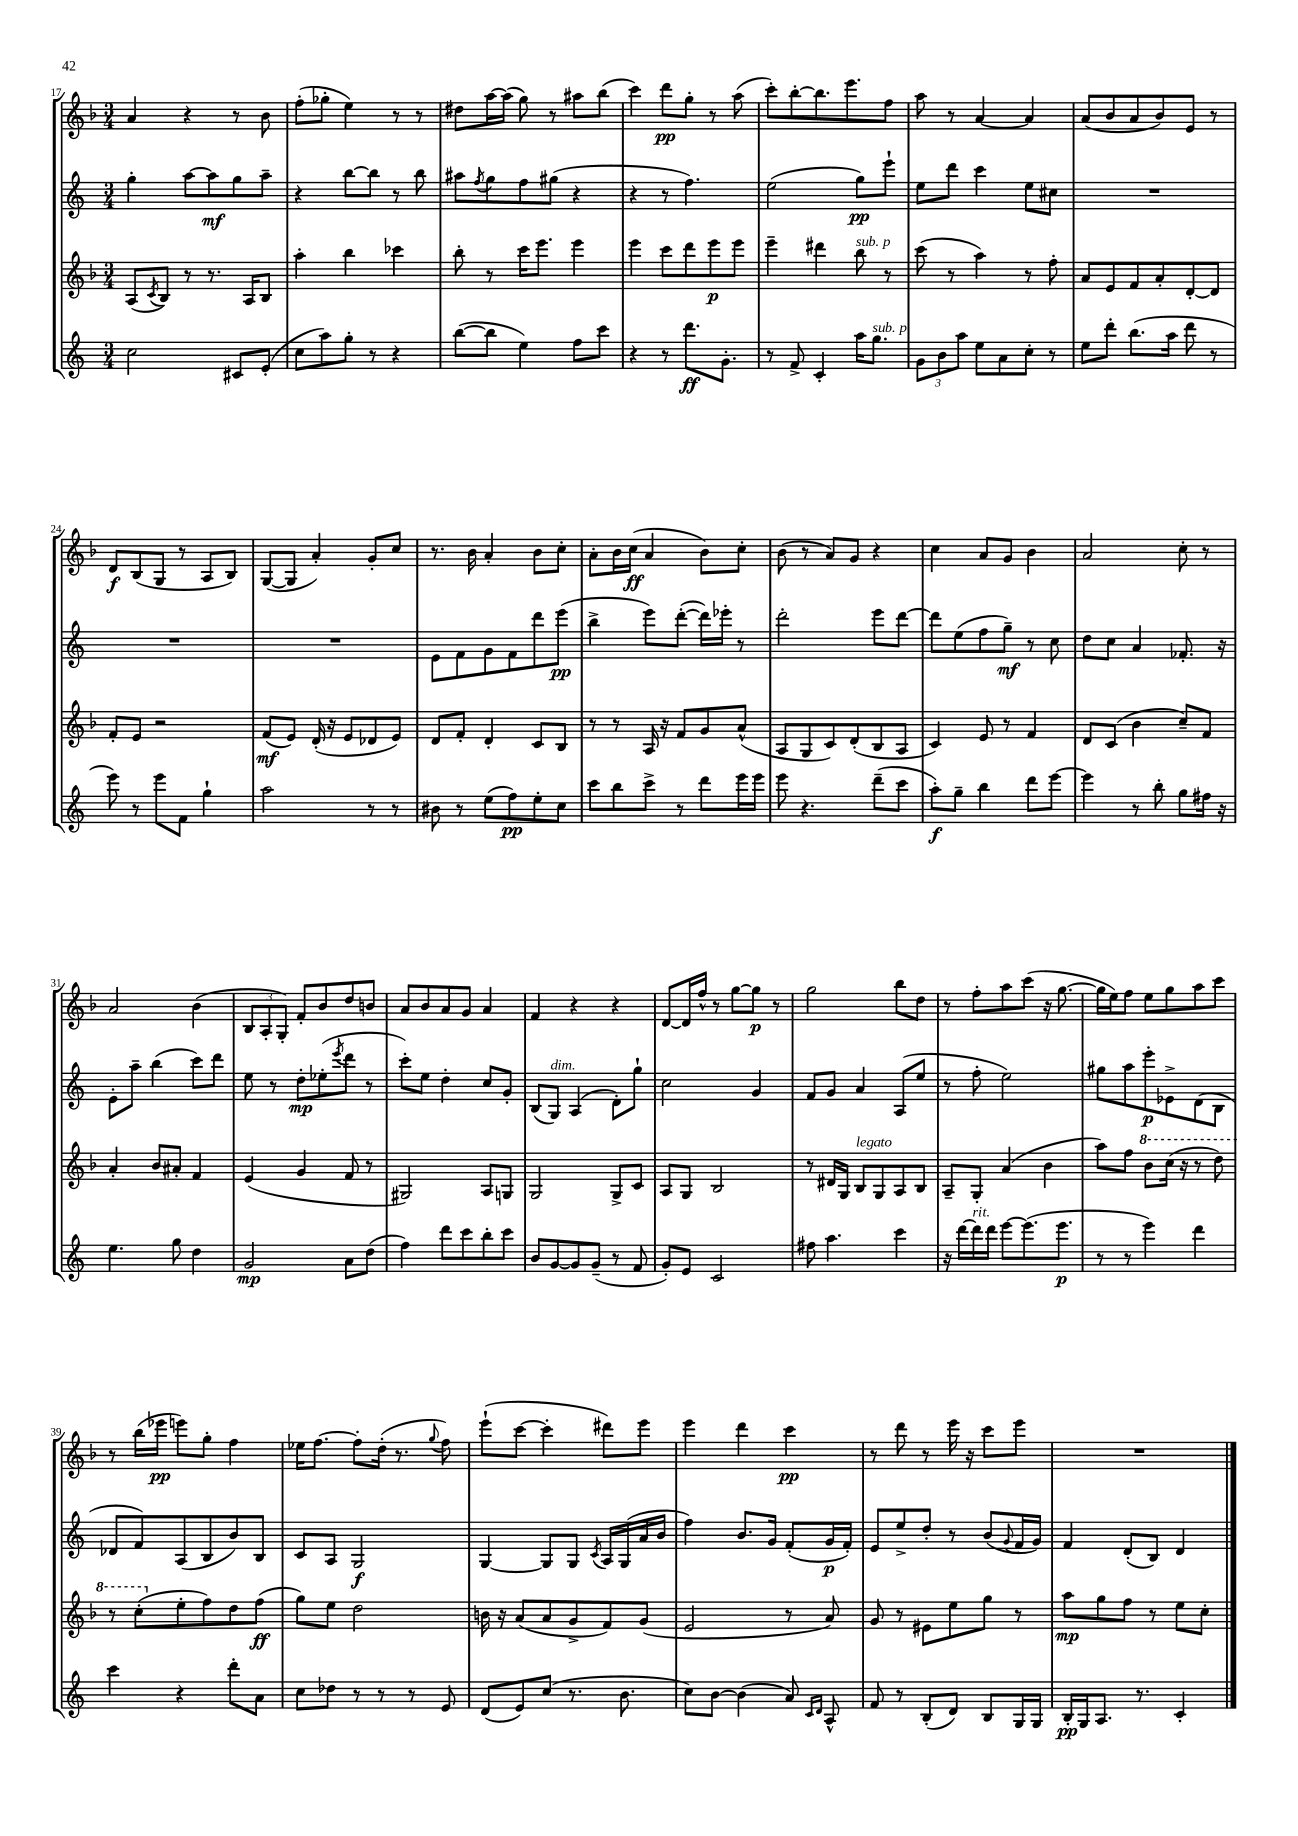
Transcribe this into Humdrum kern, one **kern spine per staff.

**kern	**kern	**kern	**kern
*staff4	*staff3	*staff2	*staff1
*clefG2	*clefG2	*clefG2	*clefG2
*k[]	*k[b-]	*k[]	*k[b-]
*M3/4	*M3/4	*M3/4	*M3/4
2cc	(8A	4gg'	4a
.	8qc	.	.
.	8B-)	.	.
.	8r	[8aa	4r
.	8.r	8aa]	.
8c#	.	8gg	8r
.	16A	.	.
(8e'	8B-	8aa~	8b-
=	=	=	=
8cc	4aa'	4r	(8ff'
8aa)	.	.	8gg-'
8gg'	4bb-	[8bb	4ee)
8r	.	8bb]	.
4r	4ccc-	8r	8r
.	.	8bb	8r
=	=	=	=
([8bb	8bb-'	8aa#	8dd#
.	.	8qff	.
8bb]	8r	8gg	[16aa
.	.	.	(16aa]
4ee)	16ccc	8ff	8gg)
.	8.eee	.	.
.	.	(8gg#	8r
8ff	4eee	4r	8aa#
8ccc	.	.	(8bb-
=	=	=	=
4r	4eee	4r	4ccc)
8r	8ccc	8r	8ddd
8.ddd	8ddd	4.ff)	8gg'
.	8eee	.	8r
8.g'	.	.	.
.	8eee	.	(8aa
=	=	=	=
8r	4eee~	(2ee	8ccc')
8f^	.	.	[8bb-'
4c'	4ddd#	.	8.bb-]
.	.	.	8.eee
16aa	8bb-	8gg)	.
8.gg	.	.	.
.	8r	8eee`	8ff
=	=	=	=
12g	(8ccc	8ee	8aa
12b	.	.	.
.	8r	8ddd	8r
12aa	.	.	.
8ee	4aa)	4ccc	[4a
8a	.	.	.
8cc'	8r	8ee	4a]
8r	8ff'	8cc#	.
=	=	=	=
8ee	8a	2.r	(8a
8ddd'	8e	.	8b-
(8.bb	8f	.	8a
.	8a'	.	8b-)
16aa	.	.	.
8ddd	[8d'	.	8e
8r	8d]	.	8r
=	=	=	=
8eee)	8f'	2.r	8d
8r	8e	.	(8B-
8eee	2r	.	8G
8f	.	.	8r
4gg`	.	.	8A
.	.	.	8B-)
=	=	=	=
2aa	(8f	2.r	([8G
.	8e)	.	8G]
.	(16d'	.	4a')
.	16r	.	.
.	8e	.	.
8r	8d-	.	8g'
8r	8e)	.	8cc
=	=	=	=
8b#	8d	8e	8.r
8r	8f'	8f	.
.	.	.	16b-
(8ee	4d'	8g	4a'
8ff)	.	8f	.
8ee'	8c	8ddd	8b-
8cc	8B-	(8eee	8cc'
=	=	=	=
8ccc	8r	4bb^	8a'
8bb	8r	.	16b-
.	.	.	(16cc
8ccc^	16A	8eee)	4a
.	16r	.	.
8r	8f	([8ddd'	.
8ddd	8g	16ddd])	8b-)
.	.	16eee-'	.
16eee	(8a^^	8r	8cc'
16eee	.	.	.
=	=	=	=
8eee	8A	2ddd'	(8b-
4.r	8G	.	8r
.	8c)	.	8a)
.	(8d'	.	8g
(8ddd~	8B-	8eee	4r
8ccc	8A	[8ddd	.
=	=	=	=
8aa')	4c)	8ddd]	4cc
8gg~	.	(8ee	.
4bb	8e	8ff	8a
.	8r	8gg~)	8g
8ddd	4f	8r	4b-
[8eee	.	8cc	.
=	=	=	=
4eee]	8d	8dd	2a
.	(8c	8cc	.
8r	4b-	4a	.
8bb'	.	.	.
8gg	8cc~)	8.f-'	8cc'
16ff#	8f	.	8r
16r	.	16r	.
=	=	=	=
4.ee	4a'	8e'	2a
.	.	8aa~	.
.	8b-	(4bb	.
8gg	8a#'	.	.
4dd	4f	8ccc)	(4b-
.	.	8ddd	.
=	=	=	=
2g	(4e	8ee	12B-
.	.	.	12A'
.	.	8r	.
.	.	.	12G')
.	4g	8dd'	8f'
.	.	(8ee-'	8b-
.	.	8qeee	.
8a	8f	8ddd	8dd
(8dd	8r	8r	8b
=	=	=	=
4ff)	2G#)	8ccc')	8a
.	.	8ee	8b-
8ddd	.	4dd'	8a
8ccc	.	.	8g
8bb'	8A	8cc	4a
8ccc	8G	8g'	.
=	=	=	=
8b	2G	(8B	4f
[8g	.	8G)	.
8g]	.	(4A	4r
(8g~	.	.	.
8r	8G^	8d')	4r
8f	8c	8gg`	.
=	=	=	=
8g')	8A	2cc	[8d
8e	8G	.	16d]
.	.	.	16ff^^
2c	2B-	.	8r
.	.	.	[8gg
.	.	4g	8gg]
.	.	.	8r
=	=	=	=
8ff#	8r	8f	2gg
4.aa	16d#	8g	.
.	16G	.	.
.	8B-	4a	.
.	8G	.	.
4ccc	8A	(8A	8bb-
.	8B-	8ee	8dd
=	=	=	=
16r	8A~	8r	8r
[16ddd	.	.	.
16ddd]	8G'	8ff'	8ff'
16ddd	.	.	.
[8eee	(4a	2ee)	8aa
(8.eee]	.	.	(8ccc
.	4b-	.	16r
8.eee	.	.	[8.gg
=	=	=	=
8r	8aa)	8gg#	16gg]
.	.	.	16ee)
8r	8ff	8aa	8ff
4eee)	8bb-	8eee'	8ee
.	(16ccc	8e-^	8gg
.	16r	.	.
4ddd	8r	(8d	8aa
.	8ddd)	8B	8ccc
=	=	=	=
4ccc	8r	8d-	8r
.	(8ccc'	8f)	(16bb-
.	.	.	16eee-
4r	8ee'	(8A	8eee)
.	8ff)	8B	8gg'
8ddd'	8dd	8b)	4ff
8a	(8ff	8B	.
=	=	=	=
8cc	8gg)	8c	16ee-
.	.	.	[8.ff
8dd-	8ee	8A	.
8r	2dd	2G	8ff']
8r	.	.	(16dd'
.	.	.	8.r
8r	.	.	.
.	.	.	8qqgg
8e	.	.	8ff)
=	=	=	=
(8d	16b	[4G	(8eee`
.	16r	.	.
8e)	(8a	.	[8ccc
(8cc	8a	8G]	4ccc']
8.r	8g^	8G	.
.	.	8qc	.
.	8f)	16A	8ddd#)
8.b	.	(16G	.
.	(8g	16a	8eee
.	.	16b	.
=	=	=	=
8cc)	2e	4ff)	4eee
[8b	.	.	.
(4b]	.	8.b	4ddd
.	.	16g	.
8a)	8r	(8f'	4ccc
16qqc	.	.	.
16qqd	.	.	.
8A^^	8a)	16g	.
.	.	16f')	.
=	=	=	=
8f	8g	8e	8r
8r	8r	8ee^	8ddd
(8B'	8e#	8dd'	8r
8d)	8ee	8r	16eee
.	.	.	16r
8B	8gg	(8b	8ccc
.	.	8qqg	.
16G	8r	16f	8eee
16G	.	16g)	.
=	=	=	=
16B'	8aa	4f	2.r
16G	.	.	.
8.A	8gg	.	.
.	8ff	(8d'	.
8.r	.	.	.
.	8r	8B)	.
4c'	8ee	4d	.
.	8cc'	.	.
==	==	==	==
*-	*-	*-	*-
